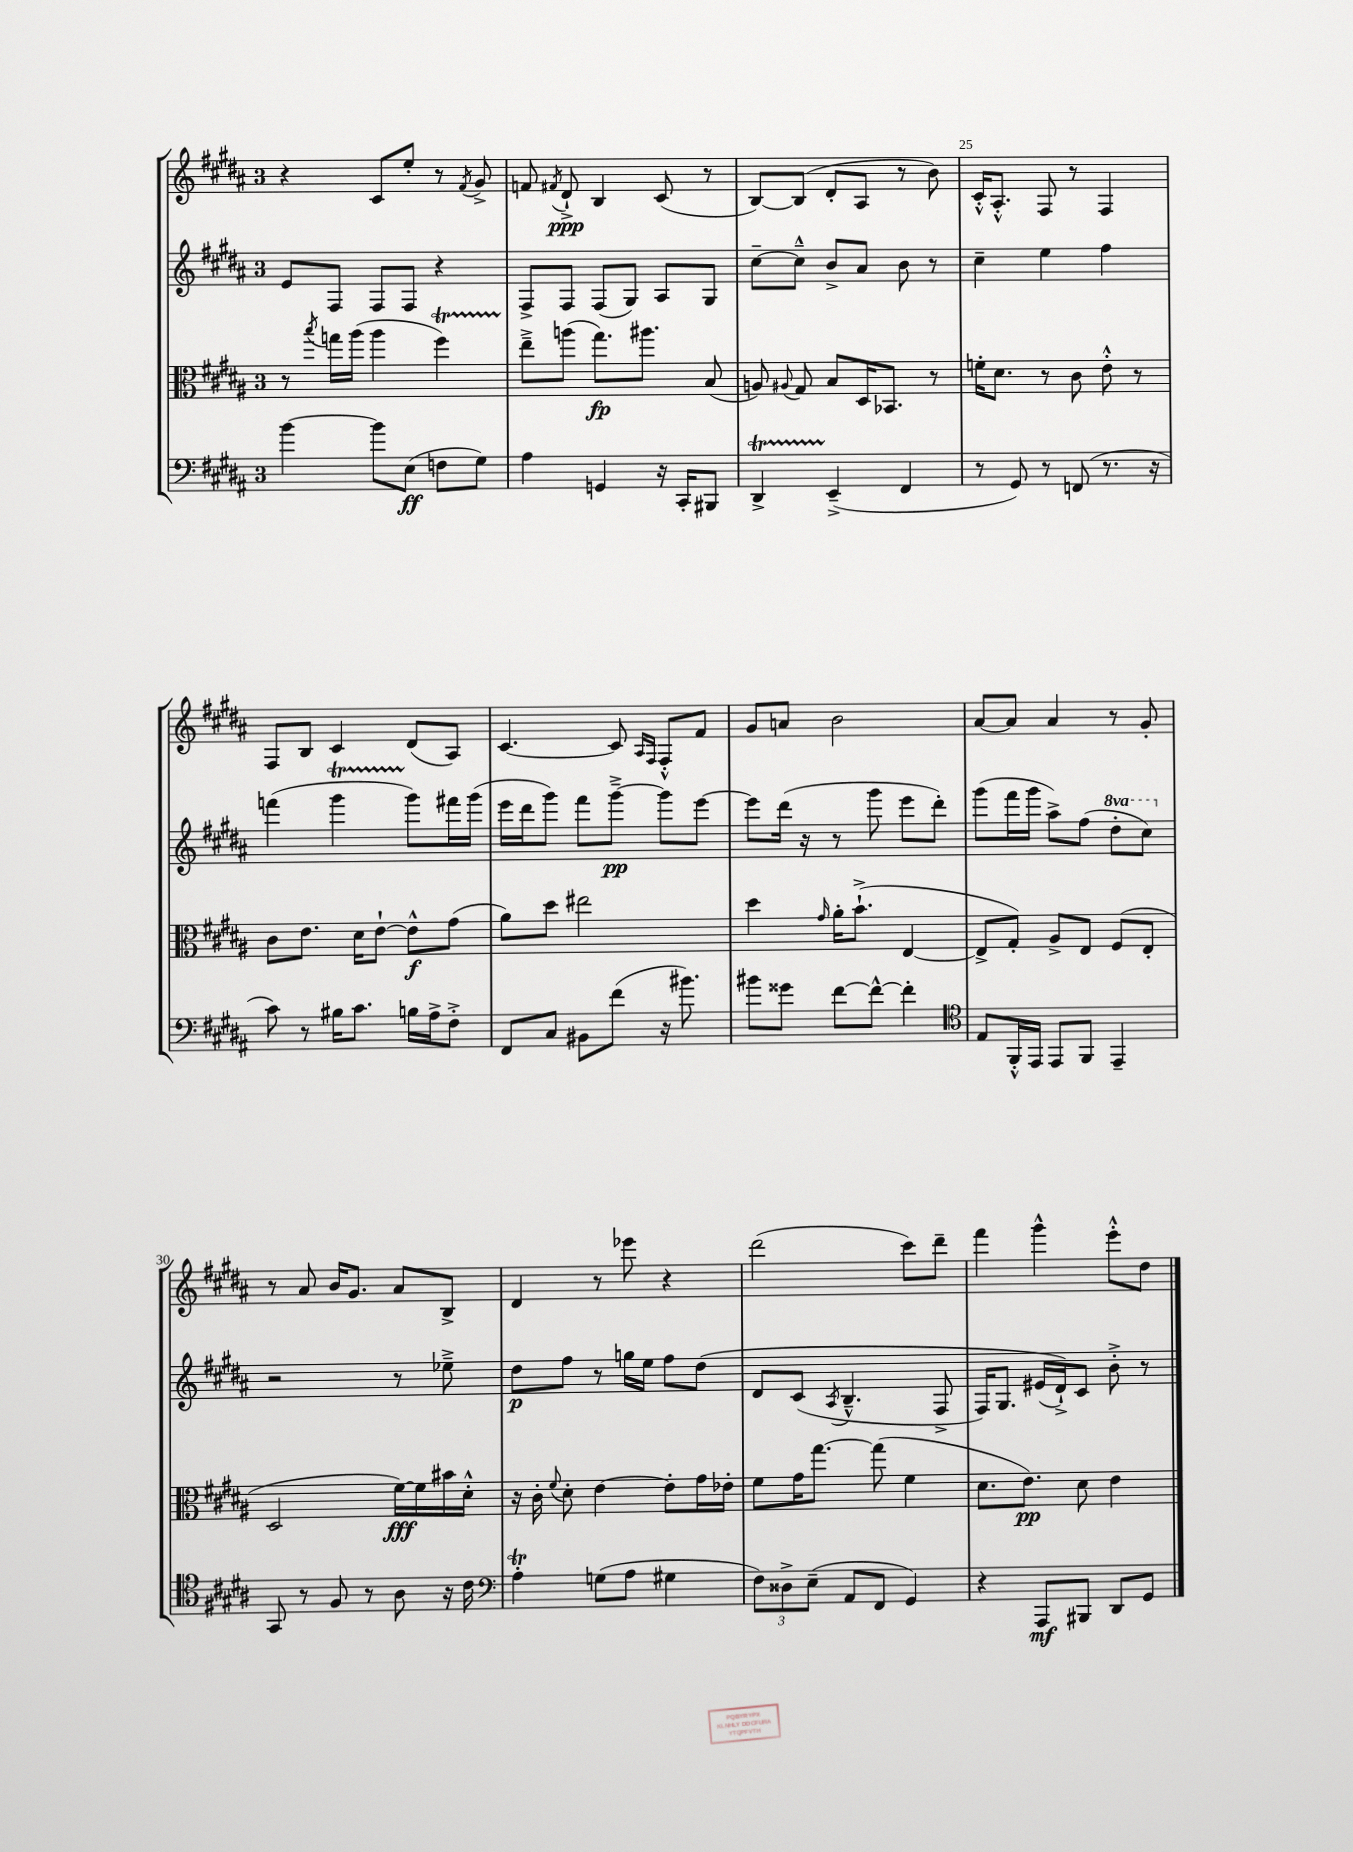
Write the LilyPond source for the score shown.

<<
\new StaffGroup <<
\new Staff = "s0" {
    \clef treble \key b \major \once \override Staff.TimeSignature.style = #'single-digit \time 3/4
    \autoBeamOff r4 cis'8[ e''8]-. r8 \acciaccatura { fis'8 } gis'8-> |
    f'8 \acciaccatura { fis'8 } dis'8-!->\ppp b4 cis'8( r8 |
    b8[~) b8]( dis'8[-. ais8] r8 b'8) |
    cis'16[-.-^ ais8.]-.-^ fis8 r8 fis4 |
    fis8[ b8] cis'4 dis'8[( ais8]) |
    cis'4.~ cis'8 \grace { ais16[ fis16] } fis8[-.-^ fis'8] |
    gis'8[ a'8] b'2 |
    ais'8[~ ais'8] ais'4 r8 gis'8-. |
    r8 ais'8 b'16[ gis'8.] ais'8[ b8]-> |
    dis'4 r8 ees'''8 r4 |
    dis'''2( cis'''8[) dis'''8]-- |
    fis'''4 gis'''4-^ e'''8[-.-^ dis''8] \bar "|." |
}
\new Staff = "s1" {
    \clef treble \key b \major \once \override Staff.TimeSignature.style = #'single-digit \time 3/4 \set Staff.ottavationMarkups = #ottavation-simple-ordinals
    \autoBeamOff e'8[ fis8] fis8[ fis8] r4 |
    fis8[-> fis8] fis8[( gis8]) ais8[ gis8] |
    cis''8[~-- cis''8]---^ b'8[-> ais'8] b'8 r8 |
    cis''4-- e''4 fis''4 |
    f'''4( gis'''4\startTrillSpan gis'''8[\stopTrillSpan) fis'''16 gis'''16]( |
    e'''16[ dis'''16 gis'''8]) fis'''8[ gis'''8]~--->\pp gis'''8[ e'''8]~ |
    e'''8[ dis'''16]( r16 r8 gis'''8 e'''8[ dis'''8]-.) |
    gis'''8[( fis'''16 gis'''16] ais''8[->) fis''8]( \ottava #1 dis'''8[-. cis'''8]) \ottava #0 |
    r2 r8 ees''8---> |
    dis''8[\p fis''8] r8 g''16[ e''16] fis''8[ dis''8]\( |
    dis'8[ cis'8]( \acciaccatura { ais8 } b4.---^ fis8-> |
    fis16[) gis8.] eis'16[( dis'16-!->)\) cis'8] b'8-.-> r8 \bar "|." |
}
\new Staff = "s2" {
    \clef alto \key b \major \once \override Staff.TimeSignature.style = #'single-digit \time 3/4
    \autoBeamOff r8 \acciaccatura { b''8 } g''16[ ais''16]( ais''4 fis''4\startTrillSpan) |
    e''8[--->\stopTrillSpan a''8]( gis''8.[\fp) ais''8.] b8( |
    a8) \appoggiatura { ais8 } gis8 b8[ dis16 bes,8.] r8 |
    f'16[-. dis'8.] r8 cis'8 e'8-.-^ r8 |
    cis'8[ e'8.] dis'16[ e'8]~-! e'8[-^\f gis'8]( |
    ais'8[) dis''8] eis''2 |
    dis''4 \grace { gis'16 } ais'16[-. b'8.]-!->( e4~ |
    e8[-> gis8]-.) ais8[-> e8] fis8[( e8]-. |
    dis2 fis'16[~\fff) fis'16 bis'16 dis'16]-.-^ |
    r16 cis'16-. \appoggiatura { fis'8 } dis'8-. e'4~ e'8[-. gis'16 ees'16]-. |
    fis'8[ gis'16 gis''8.]~ gis''8( fis'4 |
    dis'8.[ e'8.]\pp) dis'8 e'4 \bar "|." |
}
\new Staff = "s3" {
    \clef bass \key b \major \once \override Staff.TimeSignature.style = #'single-digit \time 3/4
    \autoBeamOff b'4~ b'8[ e8]\ff( f8[ gis8]) |
    ais4 g,4 r16 cis,16[-. bis,,8] |
    dis,4->\startTrillSpan e,4--->\stopTrillSpan( fis,4 |
    r8 gis,8) r8 f,8( r8. r16 |
    cis'8) r8 bis16[ cis'8.] b16[ ais16-> fis8]-.-> |
    fis,8[ cis8] bis,8[ fis'8]( r16 bis'8.) |
    bis'8[ gisis'8] fis'8[~ fis'8]~-^ fis'4-. |
    \clef tenor e8[ fis,16-.-^ e,16] e,8[ fis,8] e,4-- |
    gis,8 r8 fis8 r8 ais8 r16 cis'16 |
    \clef bass ais4-.\trill g8[( ais8] gis4 |
    \tuplet 3/2 { fis8[) disis8-> e8]--( } ais,8[ fis,8] gis,4) |
    r4 ais,,8[\mf bis,,8] dis,8[ gis,8] \bar "|." |
}
>>
>>
\layout { \context { \Score currentBarNumber = #22 \override BarNumber.break-visibility = ##(#f #t #t) barNumberVisibility = #(every-nth-bar-number-visible 5) } }
